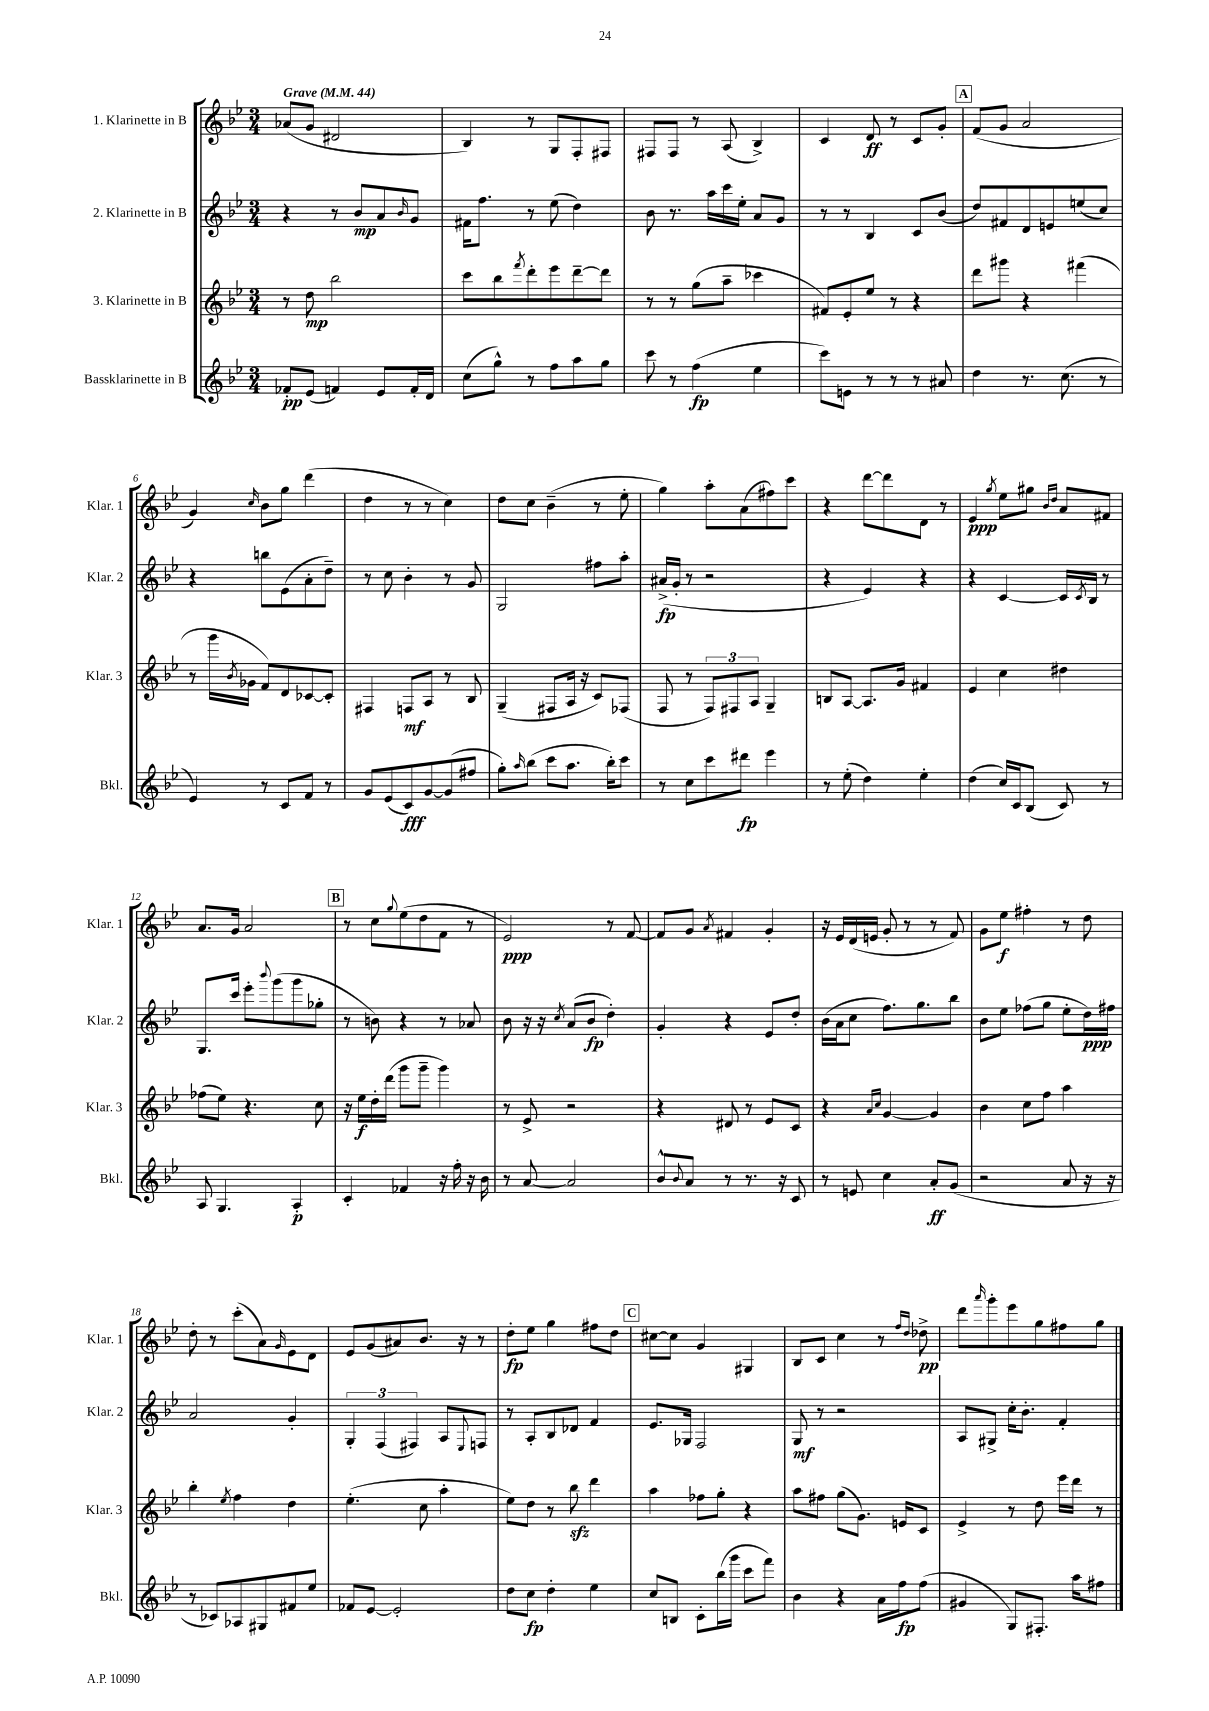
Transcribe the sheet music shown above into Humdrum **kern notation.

**kern	**dynam	**kern	**dynam	**kern	**dynam	**kern	**dynam
*part4	*part4	*part3	*part3	*part2	*part2	*part1	*part1
*staff4	*staff4	*staff3	*staff3	*staff2	*staff2	*staff1	*staff1
*I"Bassklarinette in B	*	*I"3. Klarinette in B	*	*I"2. Klarinette in B	*	*I"1. Klarinette in B	*
*I'Bkl.	*	*I'Klar. 3	*	*I'Klar. 2	*	*I'Klar. 1	*
*clefG2	*	*clefG2	*	*clefG2	*	*clefG2	*
*k[b-e-]	*	*k[b-e-]	*	*k[b-e-]	*	*k[b-e-]	*
*M3/4	*	*M3/4	*	*M3/4	*	*M3/4	*
*MM44	*	*MM44	*	*MM44	*	*MM44	*
=1	=1	=1	=1	=1	=1	=1	=1
!	!	!	!	!	!	!LO:TX:a:B:t=Grave	!
8f-X'/L	pp	8r	.	4r	.	(8a-X/L	.
(8e-/J	.	8dd\	mp	.	.	8g/J	.
4fn/)	.	2bb-\	.	8r	.	2d#X/	.
.	.	.	.	8b-/L	mp	.	.
8e-/L	.	.	.	8a/	.	.	.
.	.	.	.	16qqb-/	.	.	.
16f'/L	.	.	.	8g/J	.	.	.
16d/JJ	.	.	.	.	.	.	.
=2	=2	=2	=2	=2	=2	=2	=2
(8cc\L	.	8ccc\L	.	16f#X\KL	.	4B-/)	.
.	.	.	.	8.ff\J	.	.	.
8gg^^\J)	.	8bb-\	.	.	.	.	.
.	.	8qfff/	.	.	.	.	.
8r	.	8ddd'\	.	8r	.	8r	.
8ff\L	.	8eee-\	.	(8ee-\	.	8G/L	.
8aa\	.	[8ddd~\	.	4dd\)	.	8F'/	.
8gg\J	.	8ddd\J]	.	.	.	8F#X/J	.
=3	=3	=3	=3	=3	=3	=3	=3
8ccc\	.	8r	.	8b-\	.	8F#X/L	.
8r	.	8r	.	8.r	.	8F#/J	.
(4ff\	fp	(8gg\L	.	.	.	8r	.
.	.	.	.	16aa\LL	.	.	.
.	.	8aa~\J	.	16ccc\	.	(8A/	.
.	.	.	.	16ee-'\JJ	.	.	.
4ee-\	.	4ccc-X\	.	8a/L	.	4B-^/)	.
.	.	.	.	8g/J	.	.	.
=4	=4	=4	=4	=4	=4	=4	=4
8ccc\L)	.	8f#X/L)	.	8r	.	4c/	.
8en\J	.	8e-'/	.	8r	.	.	.
8r	.	8ee-/J	.	4B-/	.	8d/	ff
8r	.	8r	.	.	.	8r	.
8r	.	4r	.	8c/L	.	8c/L	.
8a#X/	.	.	.	(8b-/J	.	8g'/J	.
!!LO:REH:place=s1:t=A
=5	=5	=5	=5	=5	=5	=5	=5
4dd\	.	8ddd\L	.	8dd/L)	.	(8f/L	.
.	.	8ggg#X\J	.	8f#X/	.	8g/J	.
8.r	.	4r	.	8d/	.	2a/	.
.	.	.	.	8en/	.	.	.
(8.cc\	.	.	.	.	.	.	.
.	.	(4fff#X\	.	(8een/	.	.	.
8r	.	.	.	8cc/J)	.	.	.
!!LO:LB:g=z
=6	=6	=6	=6	=6	=6	=6	=6
4e-/)	.	8r	.	4r	.	4g/)	.
.	.	16ggg\LL	.	.	.	.	.
.	.	8qb-/	.	.	.	.	.
.	.	16g-X\JJ	.	.	.	.	.
.	.	.	.	.	.	16qqcc/	.
8r	.	8f/L)	.	8bbn\L	.	8b-\L	.
8c/L	.	8d/	.	(8e-\	.	8gg\J	.
8f/J	.	[8c-X/	.	8a'\	.	(4ddd\	.
8r	.	8c-'/J]	.	8dd~\J)	.	.	.
=7	=7	=7	=7	=7	=7	=7	=7
8g/L	.	4F#X/	.	8r	.	4dd\	.
(8e-/	.	.	.	8cc\	.	.	.
8c/)	fff	8Fn/L	mf	4b-'\	.	8r	.
[8g/	.	8A/J	.	.	.	8r	.
(8g/]	.	8r	.	8r	.	4cc\)	.
8ff#X/J	.	8B-/	.	8g/	.	.	.
=8	=8	=8	=8	=8	=8	=8	=8
8gg'\L)	.	(4G~/	.	2G/	.	8dd\L	.
16qqaa/	.	.	.	.	.	.	.
(8bb-\J	.	.	.	.	.	8cc\J	.
8ccc\L	.	8F#X/L	.	.	.	(4b-~\	.
8.aa\J	.	16A/Jk	.	.	.	.	.
.	.	16r	.	.	.	.	.
.	.	8c/L)	.	8ff#X\L	.	8r	.
16bb-'\KL)	.	.	.	.	.	.	.
8ccc\J	.	(8F-X/J	.	8aa'\J	.	8ee-'\	.
=9	=9	=9	=9	=9	=9	=9	=9
8r	.	8F/	.	(16a#X^/LL	fp	4gg\)	.
.	.	.	.	16g'/JJ	.	.	.
8cc\L	.	8r	.	8r	.	.	.
8ccc\	.	12F/L)	.	2r	.	8aa'\L	.
.	.	12F#X/	.	.	.	.	.
8ddd#X\J	fp	.	.	.	.	(8a\	.
.	.	12A/J	.	.	.	.	.
4eee-\	.	4G~/	.	.	.	8ff#X\)	.
.	.	.	.	.	.	8ccc\J	.
=10	=10	=10	=10	=10	=10	=10	=10
8r	.	8Bn/L	.	4r	.	4r	.
(8ee-'\	.	[8A/J	.	.	.	.	.
4dd\)	.	8.A/L]	.	4e-/)	.	[8ddd\L	.
.	.	.	.	.	.	8ddd\]	.
.	.	16g/Jk	.	.	.	.	.
4ee-'\	.	4f#X/	.	4r	.	8d\J	.
.	.	.	.	.	.	8r	.
=11	=11	=11	=11	=11	=11	=11	=11
(4dd\	.	4e-/	.	4r	.	4e-/	ppp
.	.	.	.	.	.	8qgg/	.
16cc/LL)	.	4cc\	.	[4c/	.	8ee-\L	.
16c/J	.	.	.	.	.	.	.
(8B-/J	.	.	.	.	.	8gg#X\J	.
.	.	.	.	.	.	16qqb-/LL	.
.	.	.	.	.	.	16qqdd/JJ	.
8c/)	.	4dd#X\	.	16c/LL]	.	8a/L	.
.	.	.	.	8qc/	.	.	.
.	.	.	.	16B-/JJ	.	.	.
8r	.	.	.	8r	.	8f#X/J	.
!!LO:LB:g=z
=12	=12	=12	=12	=12	=12	=12	=12
8A/	.	(8ff-X\L	.	8.G/L	.	8.a/L	.
4.G/	.	8ee-\J)	.	.	.	.	.
.	.	.	.	16ccc/Jk	.	16g/Jk	.
.	.	4.r	.	8eee-'\L	.	2a/	.
.	.	.	.	8qqbbb-/	.	.	.
.	.	.	.	(8ggg\	.	.	.
4A'/	p	.	.	8ggg\	.	.	.
.	.	8cc\	.	8gg-X'\J	.	.	.
!!LO:REH:place=s1:t=B
=13	=13	=13	=13	=13	=13	=13	=13
4c'/	.	16r	.	8r	.	8r	.
.	.	16ee-\LL	f	.	.	.	.
.	.	16dd'\	.	8bn\)	.	8cc\L	.
.	.	(16ddd\JJ	.	.	.	.	.
.	.	.	.	.	.	8qqgg/	.
4f-X/	.	8ggg\L	.	4r	.	(8ee-\	.
.	.	8ggg~\J	.	.	.	8dd\	.
16r	.	4ggg\)	.	8r	.	8f\J	.
16ff'\	.	.	.	.	.	.	.
16r	.	.	.	8a-X/	.	8r	.
16b-\	.	.	.	.	.	.	.
=14	=14	=14	=14	=14	=14	=14	=14
8r	.	8r	.	8b-\	.	2e-/)	ppp
[8a/	.	8e-^/	.	16r	.	.	.
.	.	.	.	16r	.	.	.
.	.	.	.	8qcc/	.	.	.
2a/]	.	2r	.	(8a/L	.	.	.
.	.	.	.	8b-/J	fp	.	.
.	.	.	.	4dd'\)	.	8r	.
.	.	.	.	.	.	[8f/	.
=15	=15	=15	=15	=15	=15	=15	=15
8b-^^/L	.	4r	.	4g'/	.	8f/L]	.
8qqb-/	.	.	.	.	.	.	.
8a/J	.	.	.	.	.	8g/J	.
.	.	.	.	.	.	8qa/	.
8r	.	8d#X/	.	4r	.	4f#X/	.
8.r	.	8r	.	.	.	.	.
.	.	8e-/L	.	8e-/L	.	4g'/	.
16r	.	.	.	.	.	.	.
8c/	.	8c/J	.	8dd'/J	.	.	.
=16	=16	=16	=16	=16	=16	=16	=16
8r	.	4r	.	(16b-\LL	.	16r	.
.	.	.	.	16a\J	.	16e-/LL	.
8en/	.	.	.	8cc\J	.	(16d/	.
.	.	.	.	.	.	16en/JJ	.
.	.	16qqa/LL	.	.	.	.	.
.	.	16qqcc/JJ	.	.	.	.	.
4cc\	.	[4g/	.	8.ff\L)	.	8g'/	.
.	.	.	.	.	.	8r	.
.	.	.	.	8.gg\	.	.	.
8a'/L	ff	4g/]	.	.	.	8r	.
(8g/J	.	.	.	8bb-\J	.	8f/)	.
=17	=17	=17	=17	=17	=17	=17	=17
2r	.	4b-\	.	8b-\L	.	8g\L	.
.	.	.	.	8ee-\J	.	8ee-\J	f
.	.	8cc\L	.	(8ff-X\L	.	4ff#X'\	.
.	.	8ff\J	.	8gg\J	.	.	.
8a/	.	4aa\	.	8ee-'\L	.	8r	.
16r	.	.	.	16dd\L)	ppp	8dd\	.
16r	.	.	.	16ff#X\JJ	.	.	.
!!LO:LB:g=z
=18	=18	=18	=18	=18	=18	=18	=18
8r	.	4bb-'\	.	2a/	.	8dd'\	.
8c-X/L)	.	.	.	.	.	8r	.
.	.	8qee-/	.	.	.	.	.
8A-X/	.	4ff\	.	.	.	(8ccc'\L	.
8G#X/	.	.	.	.	.	8a\)	.
.	.	.	.	.	.	16qqg/	.
8f#X/	.	4dd\	.	4g'/	.	8e-\	.
8ee-/J	.	.	.	.	.	8d\J	.
=19	=19	=19	=19	=19	=19	=19	=19
8f-X/L	.	(4.ee-'\	.	6G'/	.	8e-/L	.
[8e-/J	.	.	.	.	.	(8g/	.
.	.	.	.	(6F/	.	.	.
2e-'/]	.	.	.	.	.	8a#X/)	.
.	.	.	.	6F#X/)	.	.	.
.	.	8cc\	.	.	.	8.b-/J	.
.	.	4aa'\	.	8A/L	.	.	.
.	.	.	.	.	.	16r	.
.	.	.	.	8qqE-/	.	.	.
.	.	.	.	8Fn/J	.	8r	.
=20	=20	=20	=20	=20	=20	=20	=20
8dd\L	.	8ee-\L)	.	8r	.	8dd'\L	fp
8cc\J	fp	8dd\J	.	8A'/L	.	8ee-\J	.
4dd'\	.	8r	.	8B-/	.	4gg\	.
.	.	8bb-zz\	.	8d-X/J	.	.	.
4ee-\	.	4ddd\	.	4f/	.	8ff#X\L	.
.	.	.	.	.	.	8dd\J	.
!!LO:REH:place=s1:t=C
=21	=21	=21	=21	=21	=21	=21	=21
8cc/L	.	4aa\	.	8.e-/L	.	[8cc#X\L	.
8Bn/J	.	.	.	.	.	8cc#\J]	.
.	.	.	.	16G-X/Jk	.	.	.
8c'\L	.	8ff-X\L	.	2F/	.	4g/	.
(16bb-\L	.	8gg'\J	.	.	.	.	.
16ggg\JJ	.	.	.	.	.	.	.
8ccc\L	.	4r	.	.	.	4G#X/	.
8fff\J)	.	.	.	.	.	.	.
=22	=22	=22	=22	=22	=22	=22	=22
4b-\	.	8aa\L	.	8G/	mf	8B-/L	.
.	.	8ff#X\J	.	8r	.	8c/J	.
4r	.	(8gg\L	.	2r	.	4cc\	.
.	.	8.g\J)	.	.	.	.	.
16a\LL	.	.	.	.	.	8r	.
16ff\J	fp	16en/KL	.	.	.	.	.
.	.	.	.	.	.	16qqff/LL	.
.	.	.	.	.	.	16qqdd/JJ	.
(8ff\J	.	8c/J	.	.	.	8dd-X^\	pp
=23	=23	=23	=23	=23	=23	=23	=23
4g#X/	.	4e-^/	.	8A/L	.	8ddd\L	.
.	.	.	.	.	.	16qqaaa/	.
.	.	.	.	8G#X^/J	.	8ggg'\	.
8G/L)	.	8r	.	16cc'\KL	.	8eee-\	.
.	.	.	.	8.b-'\J	.	.	.
8.F#X'/J	.	8dd\	.	.	.	8gg\	.
.	.	16eee-\LL	.	4f'/	.	8ff#X\	.
16aa\KL	.	16ddd\JJ	.	.	.	.	.
8ff#X\J	.	8r	.	.	.	8gg\J	.
==	==	==	==	==	==	==	==
*-	*-	*-	*-	*-	*-	*-	*-
